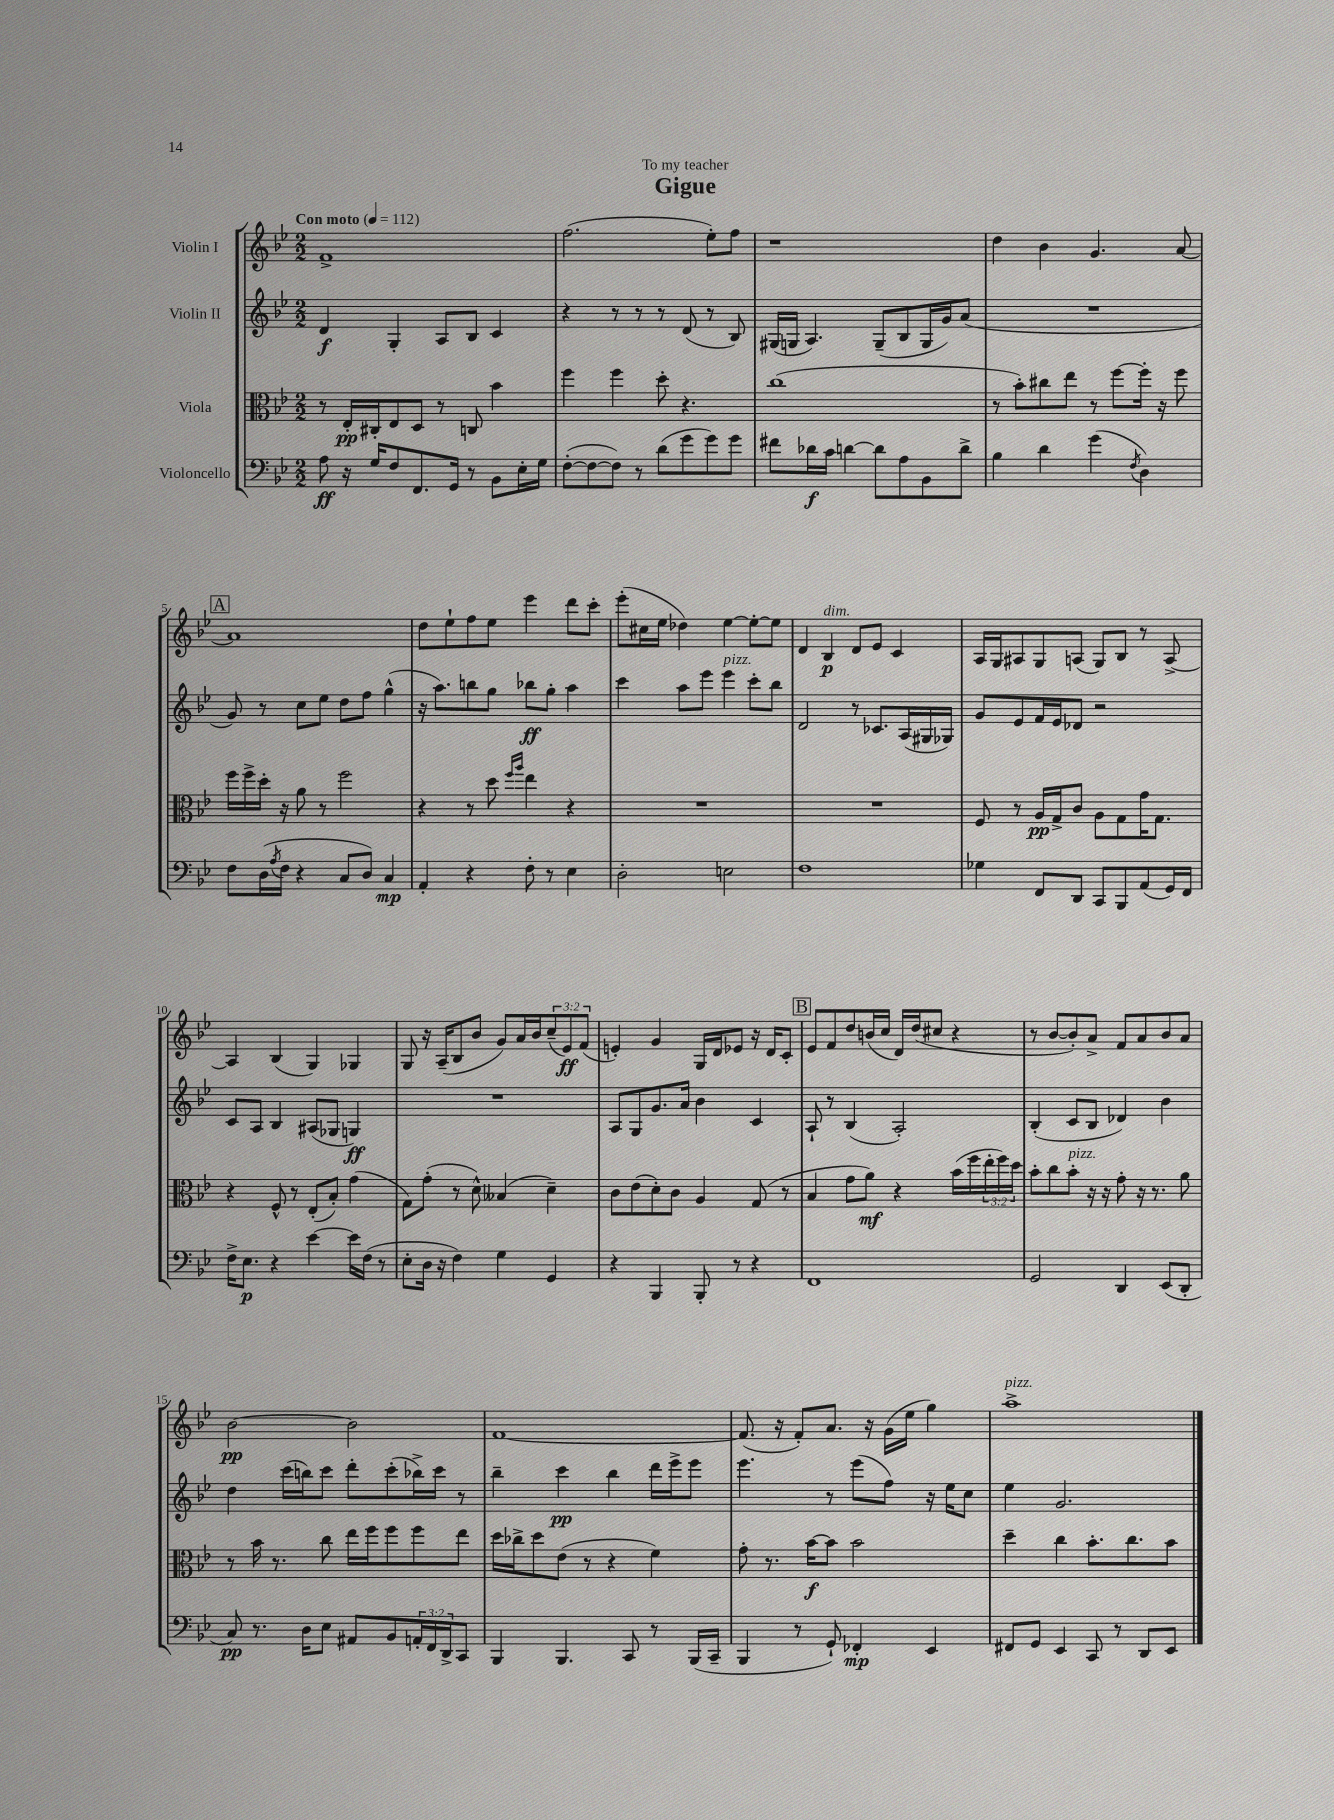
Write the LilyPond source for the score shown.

\header { title = "Gigue" dedication = "To my teacher" }
<<
\new StaffGroup <<
\new Staff = "s0" \with { instrumentName = "Violin I" } {
    \clef treble \key bes \major \numericTimeSignature \time 2/2 \override Staff.TupletNumber.text = #tuplet-number::calc-fraction-text \tempo "Con moto" 4 = 112
    f'1-> |
    f''2.( ees''8-.) f''8 |
    r1 |
    d''4 bes'4 g'4. a'8~ |
    \mark \markup { \box "A" } a'1 |
    d''8 ees''8-! f''8 ees''8 ees'''4 d'''8 c'''8-. |
    ees'''8-.( cis''16 ees''16 des''4) ees''4~ ees''8~-. ees''8 |
    d'4 bes4\p^\markup { \italic "dim." } d'8 ees'8 c'4 |
    a16 g16 ais8 g8 a8( g8) bes8 r8 a8~-> |
    a4 bes4( g4) ges4 |
    g8 r16 a16--( bes8 bes'8 g'8) a'16 bes'16 \tuplet 3/2 { c''8--( ees'8\ff) f'8( } |
    e'4-.) g'4 g16 d'16 ees'8 r16 d'16 c'8-. |
    \mark \markup { \box "B" } ees'8 f'8 d''8 b'16( c''16 d'16) d''16( cis''8 r4 |
    r8 bes'8~ bes'8-.) a'8-> f'8 a'8 bes'8 a'8 |
    bes'2~\pp bes'2 |
    f'1~ |
    f'8.( r16 f'8-.) a'8. r16 g'16( ees''16 g''4) |
    a''1->^\markup { \italic "pizz." } \bar "|." |
}
\new Staff = "s1" \with { instrumentName = "Violin II" } {
    \clef treble \key bes \major \numericTimeSignature \time 2/2
    d'4\f g4-. a8 bes8 c'4 |
    r4 r8 r8 r8 d'8( r8 bes8) |
    gis16( g16 a4.) g8--( bes8 g16 g'16) a'8( |
    R1 |
    \mark \markup { \box "A" } g'8) r8 c''8 ees''8 d''8 f''8 g''4-^( |
    r16 a''8.) b''8 g''8 bes''8\ff g''8-. a''4 |
    c'''4 a''8 ees'''8 ees'''4^\markup { \italic "pizz." } c'''8-. bes''8 |
    d'2 r8 ces'8. a16( gis16 ges16) |
    g'8 ees'8 f'16 ees'16 des'8 r2 |
    c'8 a8 bes4 ais8( ges8 g4\ff) |
    R1 |
    a8 g8 g'8. a'16 bes'4 c'4 |
    \mark \markup { \box "B" } a8-! r8 bes4( a2-.) |
    bes4-.( c'8 bes8 des'4) bes'4 |
    d''4 c'''16( b''16) c'''8 d'''8-. c'''8-.( bes''16->) c'''16 r8 |
    bes''4-- c'''4\pp bes''4 d'''16 ees'''16-> ees'''8 |
    ees'''4. r8 ees'''8( f''8) r16 ees''16 c''8 |
    ees''4 g'2. \bar "|." |
}
\new Staff = "s2" \with { instrumentName = "Viola" } {
    \clef alto \key bes \major \numericTimeSignature \time 2/2 \override Staff.TupletNumber.text = #tuplet-number::calc-fraction-text
    r8 ees16-.\pp cis16-. ees8 d8 r8 c8 bes'4 |
    f''4 f''4 d''8-. r4. |
    c''1( |
    r8 bes'8-.) cis''8 ees''8 r8 f''8~ f''16-. r16 f''8 |
    \mark \markup { \box "A" } f''16 f''16-> d''16-. r16 a'8 r8 f''2 |
    r4 r8 d''8 \grace { f''16 a''16 } ees''4 r4 |
    R1 |
    R1 |
    f8 r8 a16\pp g16-> c'8 a8 g8 g'16 g8. |
    r4 f8-^ r8 ees8-.( bes8-.) g'4( |
    g8) g'8-.( r8 d'8-^) beses4( d'4--) |
    c'8 ees'8( d'8-.) c'8 a4 g8( r8 |
    \mark \markup { \box "B" } bes4 g'8 a'8\mf) r4 bes'16( f''16 \tuplet 3/2 { ees''16-. f''16) d''16 } |
    bes'8-. c''8 bes'8-.^\markup { \italic "pizz." } r16 r16 g'8-. r16 r8. a'8 |
    r8 bes'16 r8. c''8 ees''16 f''16 f''8 f''8 ees''8 |
    d''16 ces''16-> d''8 ees'8( r8 r4 f'4) |
    g'8-. r8. bes'16~\f bes'8 bes'2 |
    d''4-- c''4 bes'8.-. c''8. bes'8 \bar "|." |
}
\new Staff = "s3" \with { instrumentName = "Violoncello" } {
    \clef bass \key bes \major \numericTimeSignature \time 2/2 \override Staff.TupletNumber.text = #tuplet-number::calc-fraction-text
    a8\ff r16 g16 f8 f,8. g,16 r8 bes,8 ees16-. g16 |
    f8~-.( f8~ f8) r8 d'8( g'8 g'8) g'8 |
    fis'8 des'16\f c'16 d'4~ d'8 a8 bes,8 d'8-> |
    bes4 d'4 g'4( \acciaccatura { f8 } d4) |
    \mark \markup { \box "A" } f8 d16( \acciaccatura { a8 } f16 r4 c8 d8) c4\mp |
    a,4-. r4 f8-. r8 ees4 |
    d2-. e2 |
    f1 |
    ges4 f,8 d,8 c,8 bes,,8 a,8( g,16) f,16 |
    f16-> ees8.\p r4 ees'4~ ees'16 f16( r8 |
    ees8-. d16 r16 f4) g4 g,4 |
    r4 bes,,4 bes,,8-. r8 r4 |
    \mark \markup { \box "B" } f,1 |
    g,2 d,4 ees,8( d,8-. |
    c8\pp) r8. d16 ees8 ais,8 bes,8 \tuplet 3/2 { a,16-. f,16 d,16-> } c,8 |
    bes,,4 bes,,4. c,8 r8 bes,,16( c,16-- |
    bes,,4 r8 g,8-!) fes,4-.\mp ees,4 |
    fis,8 g,8 ees,4 c,8 r8 d,8 ees,8 \bar "|." |
}
>>
>>
